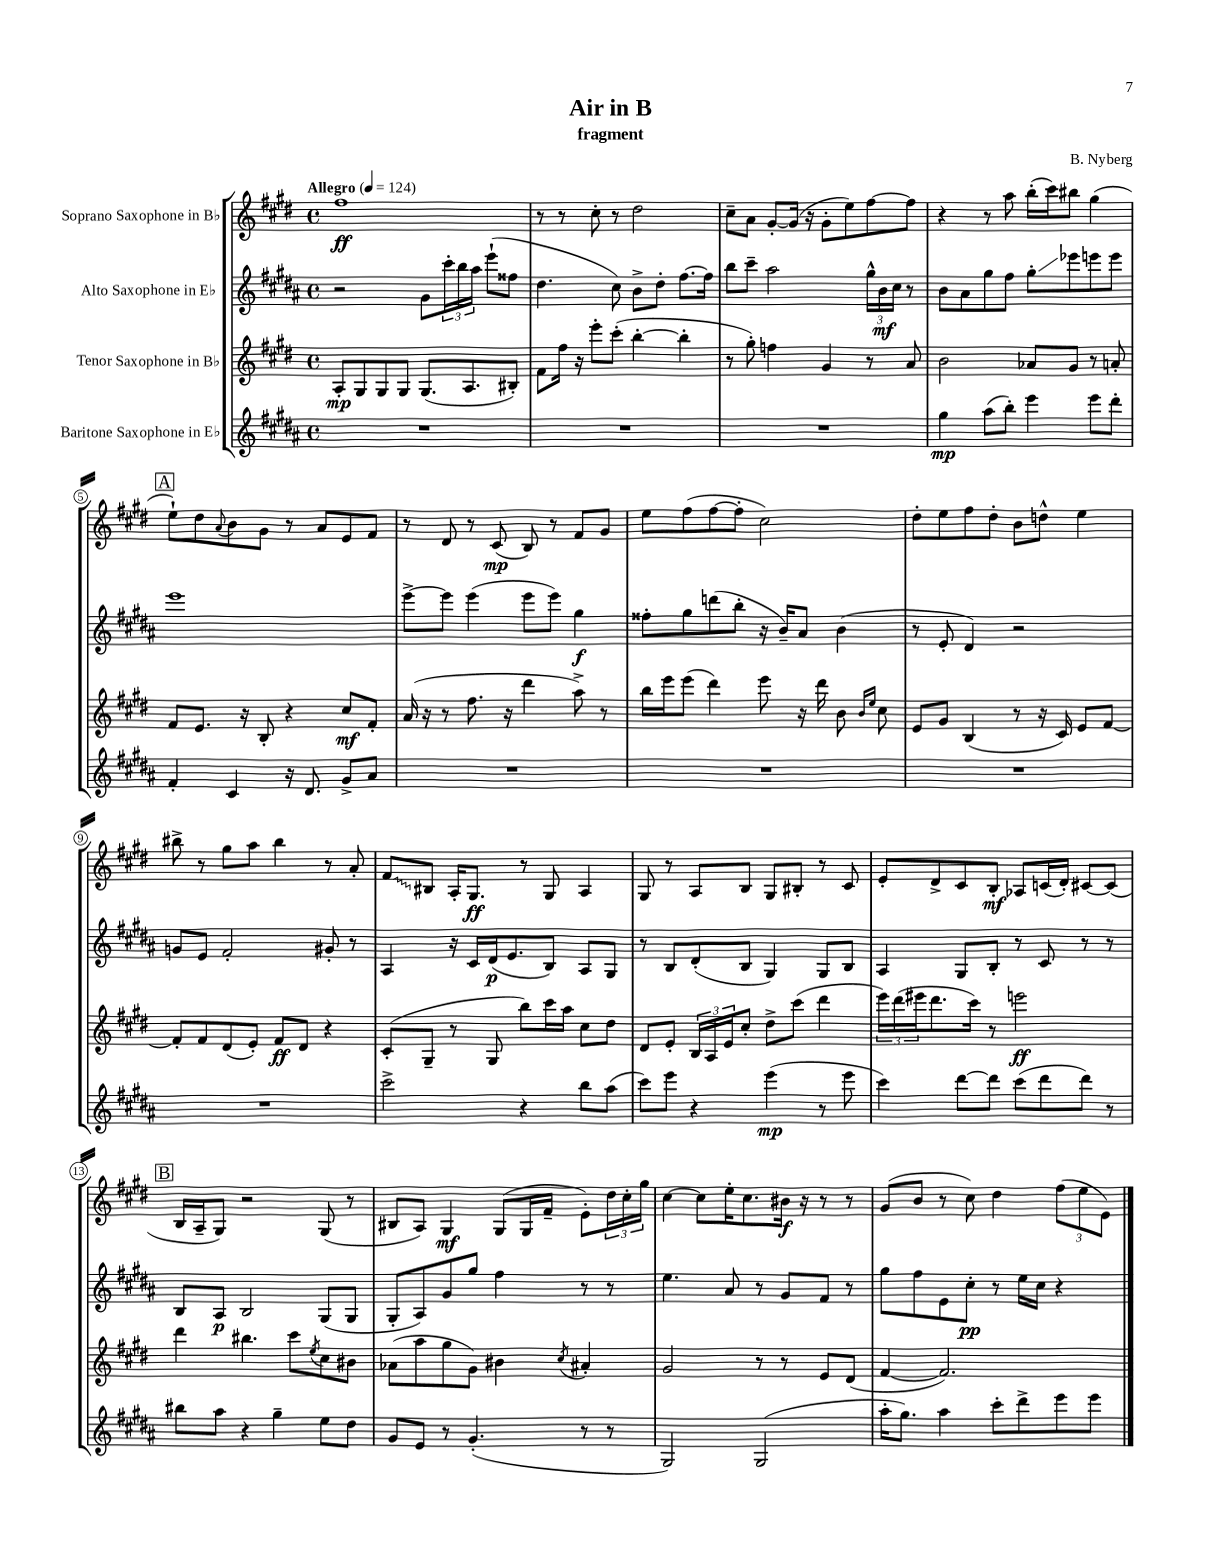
\header { title = "Air in B" composer = "B. Nyberg" subtitle = "fragment" }
<<
\new StaffGroup <<
\new Staff = "s0" \with { instrumentName = "Soprano Saxophone in Bb" } {
    \clef treble \key e \major \defaultTimeSignature \time 4/4 \tempo "Allegro" 4 = 124
    fis''1\ff |
    r8 r8 cis''8-. r8 dis''2 |
    cis''8-- a'8 gis'8~-. gis'16( r16 gis'8-. e''8) fis''8~ fis''8 |
    r4 r8 a''8 b''16-.( cis'''16) bis''8 gis''4( |
    \mark \markup { \box "A" } e''8-!) dis''8 \appoggiatura { a'8 } b'8 gis'8 r8 a'8 e'8 fis'8 |
    r8 dis'8 r8 cis'8\mp( b8) r8 fis'8 gis'8 |
    e''8 fis''8( fis''8~ fis''8-. cis''2) |
    dis''8-. e''8 fis''8 dis''8-. b'8 d''8-^ e''4 |
    bis''8-> r8 gis''8 a''8 bis''4 r8 a'8-. |
    \once \override Glissando.style = #'zigzag fis'8\glissando bis8 a16-. gis8.\ff r8 gis8 a4 |
    gis8 r8 a8 b8 gis8 bis8-. r8 cis'8 |
    e'8-. dis'8-> cis'8 b8-.\mf aes8 c'16( dis'16-.) cis'8~ cis'8( |
    \mark \markup { \box "B" } b16 a16-- gis8) r2 gis8( r8 |
    bis8 a8) gis4\mf gis8( gis16 fis'16-- e'8-.) \tuplet 3/2 { dis''16 cis''16-. gis''16 } |
    cis''4~ cis''8 e''16-. cis''8. bis'16\f r16 r8 r8 |
    gis'8( b'8 r8 cis''8) dis''4 \tuplet 3/2 { fis''8( e''8 e'8) } \bar "|." |
}
\new Staff = "s1" \with { instrumentName = "Alto Saxophone in Eb" } {
    \clef treble \key b \major \defaultTimeSignature \time 4/4
    r2 gis'8 \tuplet 3/2 { cis'''16-. b''16 ais''16 } e'''8-!( fisis''8 |
    dis''4. cis''8) b'8-> dis''8-. fis''8.~ fis''16 |
    b''8 cis'''8-- ais''2 \tuplet 3/2 { gis''16-^ b'16\mf cis''16 } r8 |
    b'8 ais'8 gis''8 fis''8 gis''8-.\glissando ees'''8 e'''8 e'''8 |
    \mark \markup { \box "A" } e'''1 |
    e'''8~-> e'''8 e'''4( e'''8 e'''8) gis''4\f |
    fisis''8-. gis''8 d'''8( b''8-. r16 b'16--) ais'8 b'4( |
    r8 e'8-. dis'4) r2 |
    g'8 e'8 fis'2-. gis'8-. r8 |
    ais4 r16 cis'16 dis'16\p( e'8. b8) ais8 gis8 |
    r8 b8 dis'8-.( b8 gis4) gis8 b8 |
    ais4 gis8 b8-. r8 cis'8 r8 r8 |
    \mark \markup { \box "B" } b8 ais8\p b2 gis8( gis8 |
    gis8-. ais8) gis'8 gis''8 fis''4 r8 r8 |
    e''4. ais'8 r8 gis'8 fis'8 r8 |
    gis''8 fis''8 e'8 cis''8-.\pp r8 e''16 cis''16 r4 \bar "|." |
}
\new Staff = "s2" \with { instrumentName = "Tenor Saxophone in Bb" } {
    \clef treble \key e \major \defaultTimeSignature \time 4/4
    a8-.\mp gis8 gis8 gis8 gis8.( a8. bis8-.) |
    fis'8 fis''16 r16 e'''8-. cis'''8-.( b''4~-. b''4-. |
    r8 gis''8-.) f''4 gis'4 r8 a'8 |
    b'2 aes'8 gis'8 r8 a'8-. |
    \mark \markup { \box "A" } fis'8 e'8. r16 b8-. r4 cis''8\mf fis'8-. |
    a'16( r16 r8 fis''8. r16 dis'''4 a''8->) r8 |
    b''16 e'''16 e'''8( dis'''4) e'''8 r16 dis'''16 b'8 \grace { b'16 e''16 } cis''8 |
    e'8 gis'8 b4( r8 r16 cis'16) e'8 fis'8~ |
    fis'8-. fis'8 dis'8( e'8-.) fis'8\ff dis'8 r4 |
    cis'8-.( gis8-- r8 gis8 b''8) cis'''16 a''16 cis''8 dis''8 |
    dis'8 e'8-. \tuplet 3/2 { b16 a16 e'16 } cis''8-. dis''8-> cis'''8( dis'''4 |
    \tuplet 3/2 { e'''16) dis'''16( eis'''16 } dis'''8. cis'''16) r8 e'''2\ff |
    \mark \markup { \box "B" } dis'''4 bis''4. cis'''8 \acciaccatura { e''8 } cis''8 bis'8 |
    aes'8( a''8 gis''8 gis'8) bis'4 \acciaccatura { cis''8 } ais'4-. |
    gis'2 r8 r8 e'8 dis'8( |
    fis'4~ fis'2.) \bar "|." |
}
\new Staff = "s3" \with { instrumentName = "Baritone Saxophone in Eb" } {
    \clef treble \key b \major \defaultTimeSignature \time 4/4
    R1 |
    R1 |
    R1 |
    gis''4\mp ais''8( b''8-.) e'''4 e'''8 dis'''8-. |
    \mark \markup { \box "A" } fis'4-. cis'4 r16 dis'8. gis'8-> ais'8 |
    R1 |
    R1 |
    R1 |
    R1 |
    cis'''2-> r4 b''8 ais''8( |
    cis'''8) e'''8 r4 e'''4\mp( r8 e'''8 |
    cis'''4) dis'''8~ dis'''8 cis'''8( dis'''8 dis'''8) r8 |
    \mark \markup { \box "B" } bis''8 ais''8 r4 gis''4-- e''8 dis''8 |
    gis'8 e'8 r8 gis'4.-.( r8 r8 |
    gis2) gis2( |
    ais''16-. gis''8.) ais''4 cis'''8-. dis'''8-> e'''8 e'''8 \bar "|." |
}
>>
>>
\layout { \context { \Score \override BarNumber.stencil = #(make-stencil-circler 0.1 0.3 ly:text-interface::print) } }
